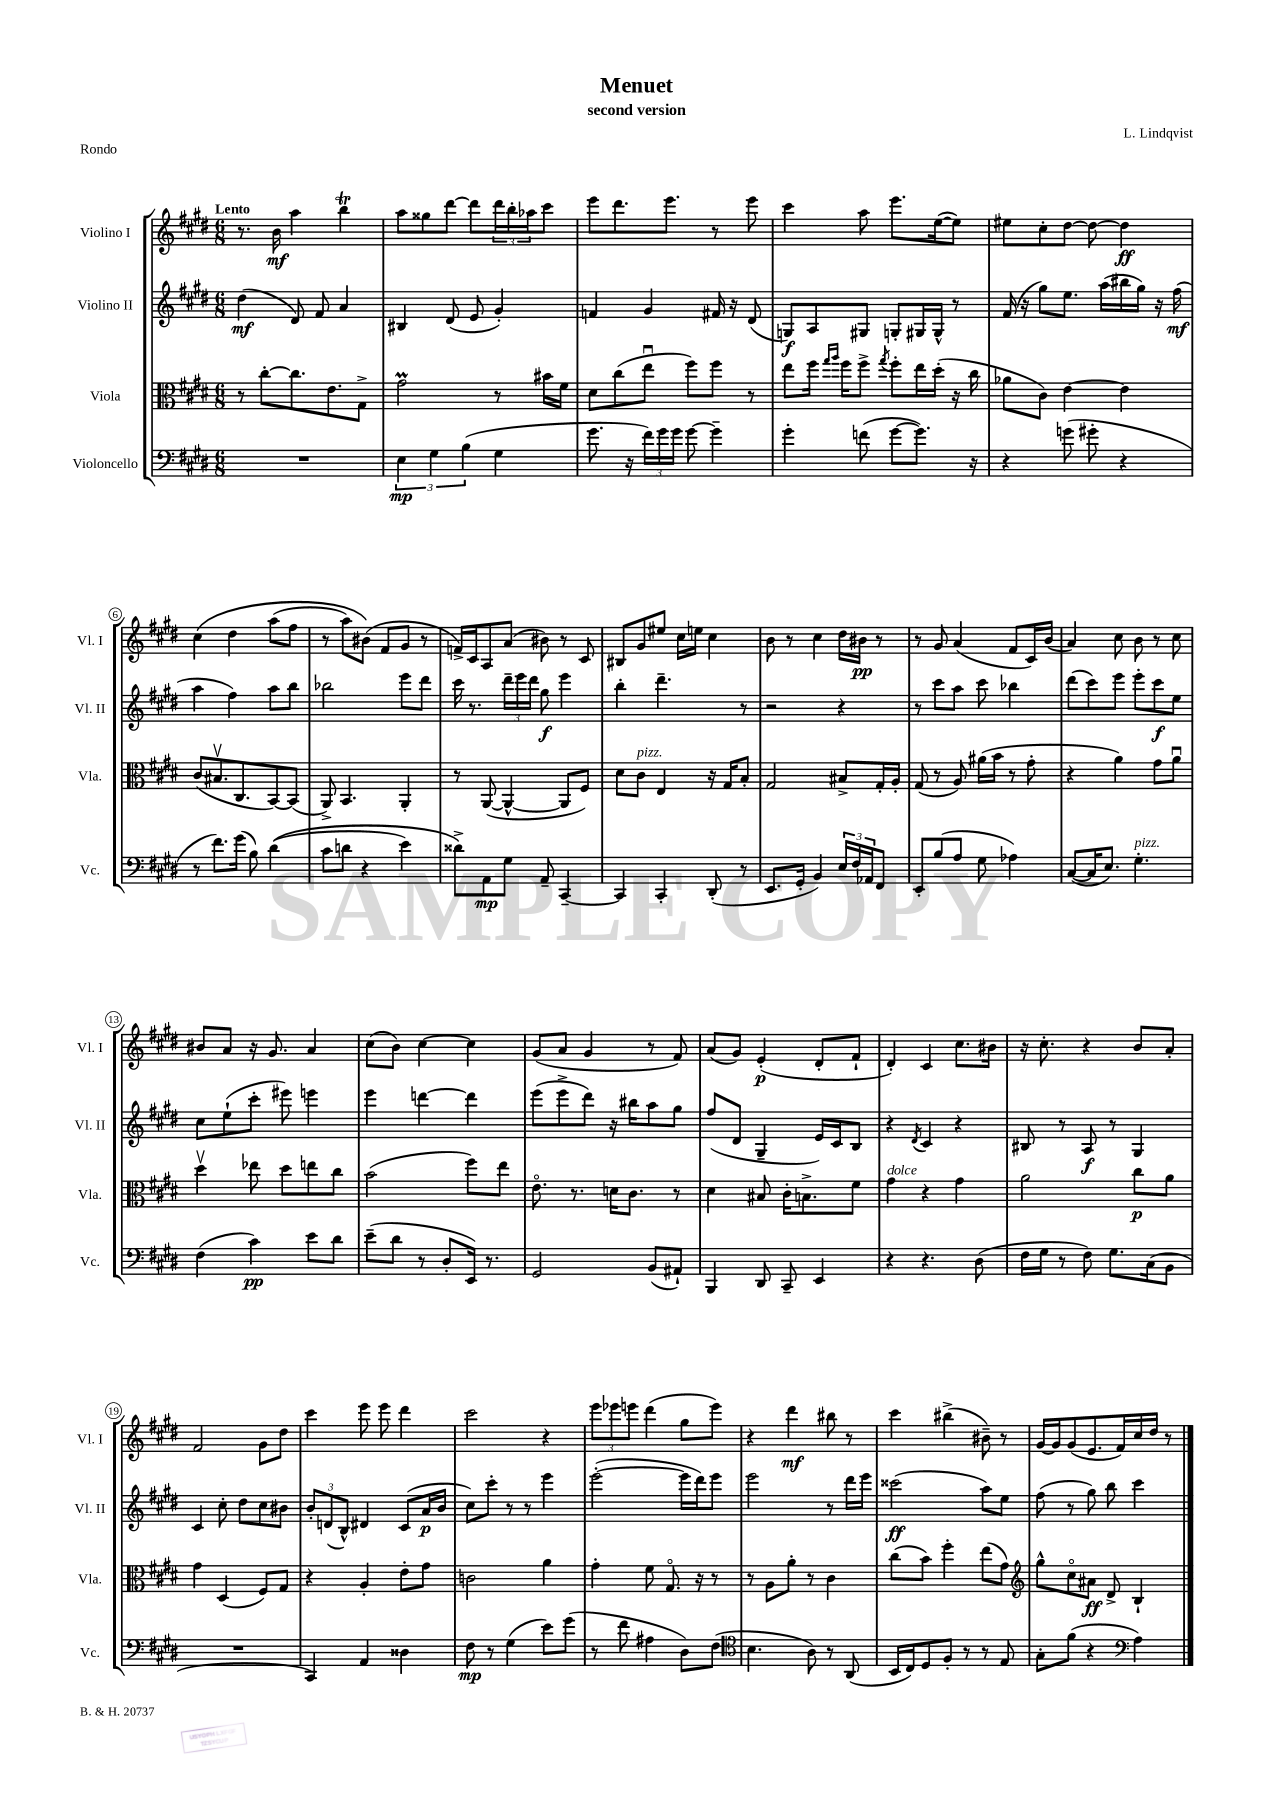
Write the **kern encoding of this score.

**kern	**kern	**kern	**kern
*staff4	*staff3	*staff2	*staff1
*clefF4	*clefC3	*clefG2	*clefG2
*k[f#c#g#d#]	*k[f#c#g#d#]	*k[f#c#g#d#]	*k[f#c#g#d#]
*M6/8	*M6/8	*M6/8	*M6/8
2.r	8r	(4dd#	8.r
.	[8cc#'	.	.
.	.	.	16b
.	8.cc#]	8d#)	4aa
.	.	8f#	.
.	8.e	.	.
.	.	4a	4bb
.	8G#^	.	.
=	=	=	=
6E	2g#	4B#	8aa
.	.	.	8gg##
6G#	.	.	.
.	.	(8d#	[8ddd#
(6B	.	.	.
.	.	8e	8ddd#]
4G#	8r	4g#')	24ddd#
.	.	.	24bb'
.	.	.	24aa-
.	16b#	.	8ccc#
.	16f#	.	.
=	=	=	=
8.g#	8d#	4f	8eee
.	(8cc#	.	8.ddd#
16r	.	.	.
24f#)	8eeu	4g#	.
24g#	.	.	.
.	.	.	8.eee
24g#	.	.	.
[8g#	8ff#)	.	.
4g#~]	8ff#	16f#	8r
.	.	16r	.
.	8r	(8d#	8eee
=	=	=	=
4g#'	8ee	8G)	4ccc#
.	16ff#	8A	.
.	16qqgg#	.	.
.	16qqaa	.	.
.	16ff#	.	.
(8f	8ff#^	8G#	8aa
.	8qgg#	.	.
[8g#	8ff#'	8G'	8.eee
8.g#])	16ee	16G#	.
.	(16dd#'	16G#^^	([16ee
.	16r	8r	8ee])
16r	16cc#	.	.
=	=	=	=
4r	8a-	(16f#	8ee#
.	.	16r	.
.	8c#)	8gg#)	8cc#'
(8g	[4e	8.ee	[8dd#
8g#'	.	.	8dd#_
.	.	(16aa	.
4r	4e]	16bb#	4dd#]
.	.	16gg#)	.
.	.	16r	.
.	.	(16ff#	.
=	=	=	=
8r	(8c#	4aa	&(4cc#
8.f#)	8.B#v	.	.
.	.	4ff#)	4dd#
(16g#	8.C#	.	.
8B)	.	.	.
&((4d#	[8BB)	8aa	(8aa
.	(8BB]	8bb	8ff#
=	=	=	=
8c#	8AA^)	2bb-	8r
8d	4.BB	.	8aa)
4r	.	.	(8b#&)
.	.	.	8f#
4e)	4AA'	8eee	8g#
.	.	8ddd#	8r
=	=	=	=
8d##^&)	8r	16ccc#	16f^)
.	.	8.r	16c#
8AA	([8AA	.	8A
8G#	4AA^^_	24ddd#~	(8a
.	.	24eee	.
.	.	24ddd#	.
8AA~	.	8gg#	8b#)
[4CC#~	8AA]	4eee	8r
.	8F#)	.	8c#
=	=	=	=
4CC#]	8d#	4bb'	8B#
.	8c#	.	8g#
4CC#'	4E	4.ddd#~	8ee#
.	.	.	16cc#
.	.	.	16ee
(8DD#'	16r	.	4cc#
.	16G#	.	.
8r	8B'	8r	.
=	=	=	=
8.EE	2G#	2r	8b
.	.	.	8r
16GG#'	.	.	.
4BB)	.	.	4cc#
24E	8B#^	4r	16dd#
24F#	.	.	.
.	.	.	16b#
24AA-	.	.	.
8FF#	16G#'	.	8r
.	16A'	.	.
=	=	=	=
8EE'	(8G#	8r	8r
(8B	8r	8ccc#	8g#
8A	8A)	8aa	(4a
8G#	(16a#	8ccc#	.
.	16b	.	.
4A-)	8r	4bb-	8f#
.	8g#'	.	16c#)
.	.	.	(16b
=	=	=	=
([8C#	4r	(8ddd#	4a)
16C#]	.	8ccc#)	.
8.E)	.	.	.
.	4a)	8eee	8cc#
4.G#'	.	8eee'	8b
.	8g#	8ccc#	8r
.	8au	8ee	8cc#
=	=	=	=
(4F#	4dd#v	8cc#	8b#
.	.	(8ee`	8a
4c#)	8ee-	8ccc#'	16r
.	.	.	8.g#
.	8dd#	8eee#)	.
8e	8ee	4eee	4a
8d#	8cc#	.	.
=	=	=	=
(8e~	(2b	4eee	(8cc#
8d#	.	.	8b)
8r	.	[4ddd	[4cc#
8D#'	.	.	.
16EE)	8ff#)	4ddd]	4cc#]
8.r	.	.	.
.	8ee	.	.
=	=	=	=
2GG#	8.eo	(8eee	(8g#
.	.	8eee^	8a
.	8.r	.	.
.	.	8ddd#)	4g#
.	16d	16r	.
.	8.c#	16bb#	.
(8BB	.	8aa	8r
8AA#`)	8r	8gg#	8f#)
=	=	=	=
4BBB	4d#	(8ff#	(8a
.	.	8d#	8g#)
8DD#	8B#	4G#~	(4e'
8CC#~	16c#'	.	.
.	8.B^	.	.
4EE	.	16e)	8d#'
.	.	16c#	.
.	8f#	8B	8f#`
=	=	=	=
4r	4g#	4r	4d#')
.	.	8qd#	.
4.r	4r	4c#	4c#
.	4g#	4r	8.cc#
(8D#	.	.	.
.	.	.	16b#
=	=	=	=
16F#	2a	8B#	16r
16G#	.	.	8.cc#'
8r	.	8r	.
8F#)	.	8A	4r
8.G#	.	8r	.
.	8cc#	4G#	8b
(16C#	.	.	.
8BB	8a	.	8a'
=	=	=	=
2.r	4g#	4c#	2f#
.	(4D#	8cc#'	.
.	.	8dd#	.
.	8F#)	8cc#	8g#
.	8G#	8b#	8dd#
=	=	=	=
4CC#)	4r	12b'	4ccc#
.	.	(12d	.
.	.	12B^^)	.
4AA	4A'	4d#	8eee
.	.	.	8eee
4D##	8e'	(8c#	4ddd#
.	8g#	16a	.
.	.	16b	.
=	=	=	=
8F#	2c	8cc#)	2ccc#
8r	.	8ccc#'	.
(4G#	.	8r	.
.	.	8r	.
8e)	4a	4eee	4r
(8g#	.	.	.
=	=	=	=
8r	4g#'	([2eee'	12eee
.	.	.	12eee-
8f#	.	.	.
.	.	.	12eee
4A#	8f#	.	(4ddd#
.	8.G#o	.	.
8D#)	.	16eee]	8gg#
.	16r	16ddd#)	.
(8F#	8r	8eee	8eee)
=	=	=	=
*clefC4	*	*	*
4.B	8r	2eee	4r
.	8A	.	.
.	8a'	.	4ddd#
8A)	8r	.	.
8r	4c#	8r	8bb#
(8AA	.	16ddd#	8r
.	.	16eee	.
=	=	=	=
16BB	(8cc#	(2ccc##	4ccc#
16C#)	.	.	.
8D#	8b)	.	.
8F#'	4ff#'	.	(4bb#^
8r	.	.	.
8r	(8ee	8aa)	8b#~)
8E	8g#)	8ee	8r
=	=	=	=
*	*clefG2	*	*
8G#'	8gg#^^	(8ff#	[16g#
.	.	.	16g#]
(8f#	8cc#o	8r	(8g#
4r	8a#	8gg#)	8.e
.	8d#^	8bb	.
.	.	.	16f#)
*clefF4	*	*	*
4A)	4B`	4ccc#	16cc#
.	.	.	16dd#
.	.	.	8r
==	==	==	==
*-	*-	*-	*-
